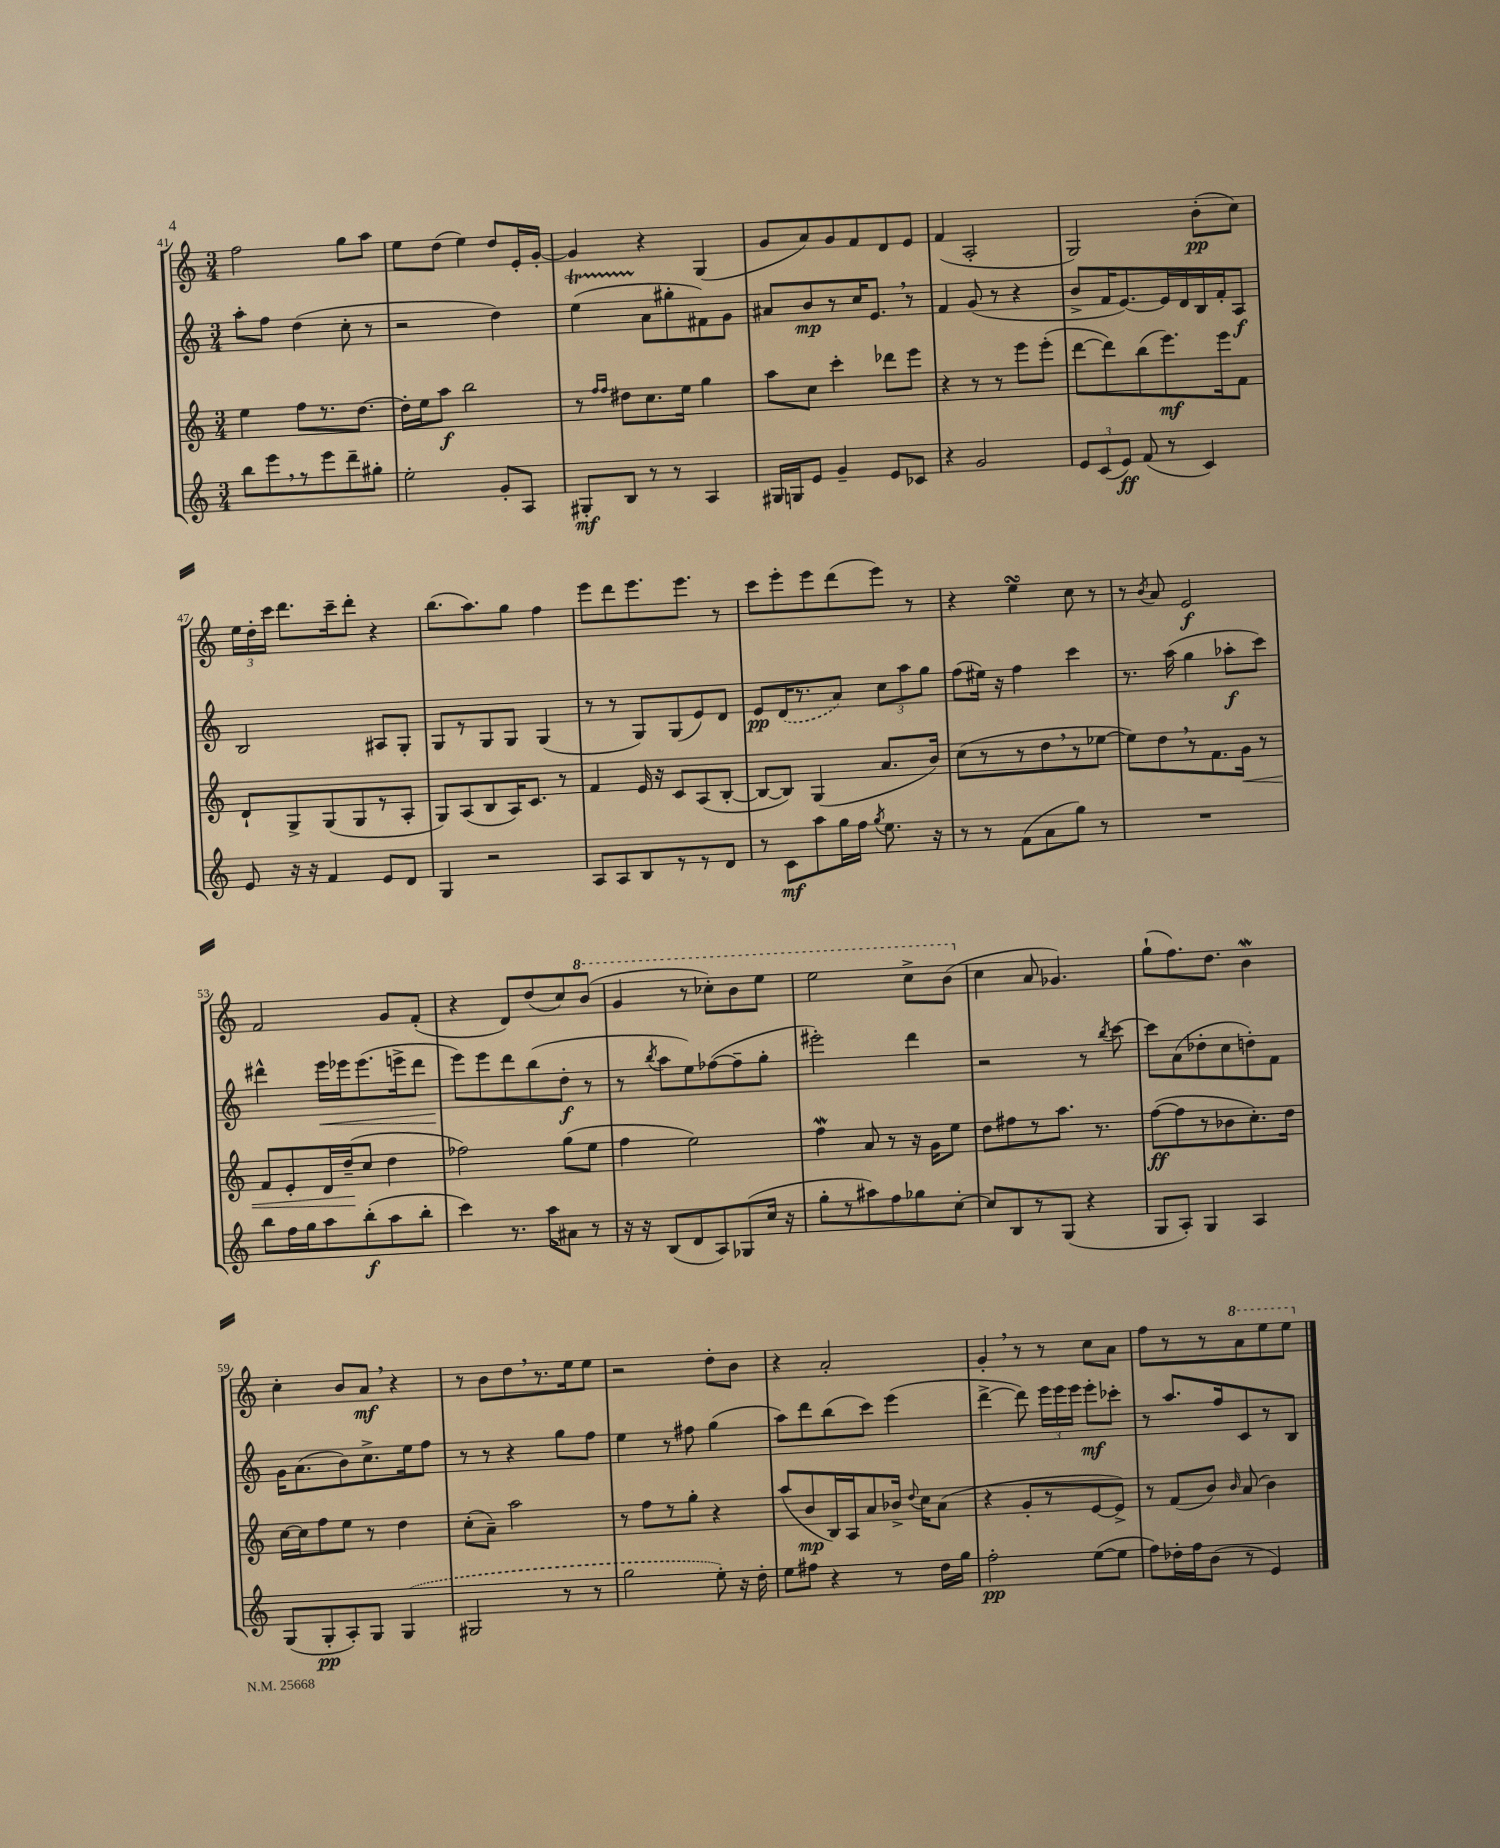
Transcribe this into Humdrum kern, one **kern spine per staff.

**kern	**kern	**kern	**kern
*staff4	*staff3	*staff2	*staff1
*clefG2	*clefG2	*clefG2	*clefG2
*k[]	*k[]	*k[]	*k[]
*M3/4	*M3/4	*M3/4	*M3/4
8bb\L	4ee\	8aa'\L	2ff\
8eee\	.	8ff\J	.
8r	8ff\L	(4dd\	.
8eee\	8.r	.	.
8ddd~\	.	8cc'\	8gg\L
.	[8.dd\J	.	.
8gg#'\J	.	8r	8aa\J
=	=	=	=
2ee'\	16dd'\]LL	2r	8ee\L
.	16ee\J	.	.
.	8aa\J	.	(8dd\J
.	2bb\	.	4ee\)
8g'/L	.	4dd\)	8dd/L
8A/J	.	.	16e'/L
.	.	.	[16g'/JJ
=	=	=	=
8G#'/L	8r	(4ee\	4g/]
.	16qqff/LL	.	.
.	16qqff/JJ	.	.
8B/J	8dd#\L	.	.
8r	8.cc\	8a\L	4r
8r	.	8gg#'\	.
.	16ee\Jk	.	.
4A/	4gg\	8f#\)	(4G/
.	.	8g\J	.
=	=	=	=
16G#/LL	8aa\L	8a#/L	8g/L
16G/J	.	.	.
8e/J	8cc\J	8b/	8a/)
4g~/	4ccc'\	8r	8g/
.	.	16cc/K	8f/
.	.	8.e/J	.
8e/L	8ddd-\L	.	8d/
8c-/J	8eee\J	8r	8e/J
=	=	=	=
4r	4r	4f/	(4f/
2g/	8r	(8g/	2A'/
.	8r	8r	.
.	8eee\L	4r	.
.	(8eee'\J	.	.
=	=	=	=
12e/L	[8ddd\L	8b^/L	2G/)
(12c/	.	.	.
.	8ddd\])	16f/K	.
12e/J)	.	.	.
.	.	[8.e/)	.
(8f/	(8bb\	.	.
8r	8.eee\)	16e/]L	.
.	.	16d/	.
4c/)	.	16B/	(8b'\L
.	16eee\k	16f'/J	.
.	8f\J	8A/J	8cc\J)
=	=	=	=
8e/	8d`/L	2B/	24ee\LL
.	.	.	24dd'\
.	.	.	24ccc\JJ
16r	8G^/	.	8.ddd\L
16r	.	.	.
4f/	(8G/	.	.
.	.	.	16ccc~\k
.	8G/	.	8ddd'\J
8e/L	8r	8A#/L	4r
8d/J	8A'/J	8G'/J	.
=	=	=	=
4G/	8G/L)	8G/L	(8.bb\L
.	(8A/	8r	.
.	.	.	8.aa\)
2r	8B/	8G/	.
.	16A/K)	8G/J	8gg\J
.	8.c/J	.	.
.	.	(4G/	4ff\
.	8r	.	.
=	=	=	=
8A/L	4f/	8r	8eee\L
8A/	.	8r	8ddd\
8B/	16e/	8G/L)	8.eee\
.	16r	.	.
8r	8c/L	(8G/	.
.	.	.	8.eee\J
8r	(8A/	8e/)	.
8d/J	[8B'/J	8d/J	8r
=	=	=	=
8r	8B/_L	8e/L	8ccc\L
8c\L	8B/]J)	(16d/K	8eee'\
.	.	8.r	.
8aa\	(4G/	.	8eee\
16gg\L	.	8a/J)	(8ddd\
16ff\JJ	.	.	.
8qgg/	.	.	.
8.ee\	8.a/L	12cc\L	8eee\J)
.	.	12aa\	.
.	.	.	8r
.	.	12gg\J	.
16r	16b/Jk)	.	.
=	=	=	=
8r	(8cc\L	(8ff\L	4r
8r	8r	16ee#\Jk)	.
.	.	16r	.
(8f\L	8r	4ff\	4ee\
8a\	8dd\	.	.
8gg\J)	8r	4ccc\	8cc\
8r	[8ee-\J	.	8r
=	=	=	=
2.r	8ee-\]L)	8.r	8r
.	.	.	8qb/
.	8dd\	.	8a/
.	.	(16aa\	.
.	8r	4gg\	2e/
.	8.f\	.	.
.	.	8aa-'\L	.
.	16g\Jk	.	.
.	8r	8ccc\J)	.
=	=	=	=
8bb\L	8f/L	4ddd#^^\	2f/
16ff\L	8e'/	.	.
16gg\J	.	.	.
8aa\	16d/L	16eee\LL	.
.	(16dd~/J	16eee-\J	.
(8bb'\	8cc/J	(8.eee-\	.
8aa\	4dd\	.	8g/L
.	.	16eee^\k	.
8bb'\J	.	8ddd#\J	(8f'/J
=	=	=	=
4ccc\)	2ff-\)	8eee\L)	4r
.	.	8eee\	.
8.r	.	8ddd\	8d/L)
.	.	(8bb\	(8dd/
16aa\LK	.	.	.
8a#\J	(8gg\L	8dd'\J	8cc/)
8r	8ee\J	8r	(8bb/J
=	=	=	=
16r	4ff\	8r	4gg/
16r	.	.	.
.	.	8qbb/	.
(8B/L	.	8aa\L	.
8d/	2ee\)	8ee\)	8r
8A/)	.	([8ff-\	8ccc-'\L)
(8G-/	.	8ff-~\]	8bb\
16cc/Jk	.	8gg'\J	8eee\J
16r	.	.	.
=	=	=	=
8gg'\L	4ff\	2eee#'\)	2eee\
8r	.	.	.
8aa#\)	8a/	.	.
8ff\	8r	.	.
8gg-\	16r	4ddd\	8ccc^\L
.	16g\LK	.	.
[8cc'\J	8ee\J	.	(8bb\J
=	=	=	=
8cc/]L	8dd\L	2r	4cc\
8B/	8ff#\	.	.
8r	8r	.	8a/
(8G/J	8.aa\J	.	4.g-/)
4r	.	8r	.
.	8.r	.	.
.	.	8qbb/	.
.	.	[8ccc\	.
=	=	=	=
8G/L	([8ff\L	8ccc\]L	(8gg`\L
8A'/J)	8ff\]	(8a\	8.ff\)
4G/	8r	8dd-'\	.
.	.	.	8.dd\J
.	8b-\	8cc\	.
4A/	8.cc'\)	8dd'\)	4b\
.	.	8f\J	.
.	16dd\Jk	.	.
=	=	=	=
(8G/L	[16cc\LL	16g\LK	4cc'\
.	16cc\]J	(8.a\	.
8G'/	8ff\	.	.
8A'/)	8ee\J	8b\)	8b/L
8G/J	8r	8.cc^\	8a/J
(4G/	4dd\	.	4r
.	.	16ee\k	.
.	.	8ff\J	.
=	=	=	=
2G#/	(8cc'\L	8r	8r
.	8a~\J)	8r	8b\L
.	2aa\	4r	8dd\
.	.	.	8.r
8r	.	8gg\L	.
.	.	.	16ee\k
8r	.	8ff\J	8ee\J
=	=	=	=
2gg\	8r	4ee\	2r
.	8ff\L	.	.
.	8r	8r	.
.	8gg'\J	8ff#\	.
8ee'\)	4r	(4gg\	8dd'\L
16r	.	.	8b\J
16dd'\	.	.	.
=	=	=	=
8ee\L	(8aa/L	8aa\L)	4r
8ff#\J	8b/	8ddd\	.
4r	16B/L)	(8bb\	2a'/
.	16A/J	.	.
.	8a/	8ccc\J)	.
8r	16b-^/Jk	(4eee\	.
.	8qqdd/	.	.
.	16cc\LK	.	.
16dd\LL	(8a\J	.	.
16gg\JJ	.	.	.
=	=	=	=
2ff'\	4r	[4ddd^\	4g'/
.	8g'/L	8ddd\])	8r
.	8r	24eee\LL	8r
.	.	24eee\	.
.	.	24eee\JJ	.
([8ee\L	[8e/	8eee'\L	8cc\L
8ee\]J	8e^/]J)	8ccc-'\J	8a\J
=	=	=	=
8ff\L)	8r	8r	8ff\L
16dd-'\L	(8f/L	8.aa/L	8r
16ff\J	.	.	.
(8b\J	8b/J)	.	8r
.	.	16ff/k	.
.	16qqb/	.	.
8r	(8a/	8c/	8aa\
4e/)	4b\)	8r	8eee\
.	.	8B/J	8eee\J
==	==	==	==
*-	*-	*-	*-
